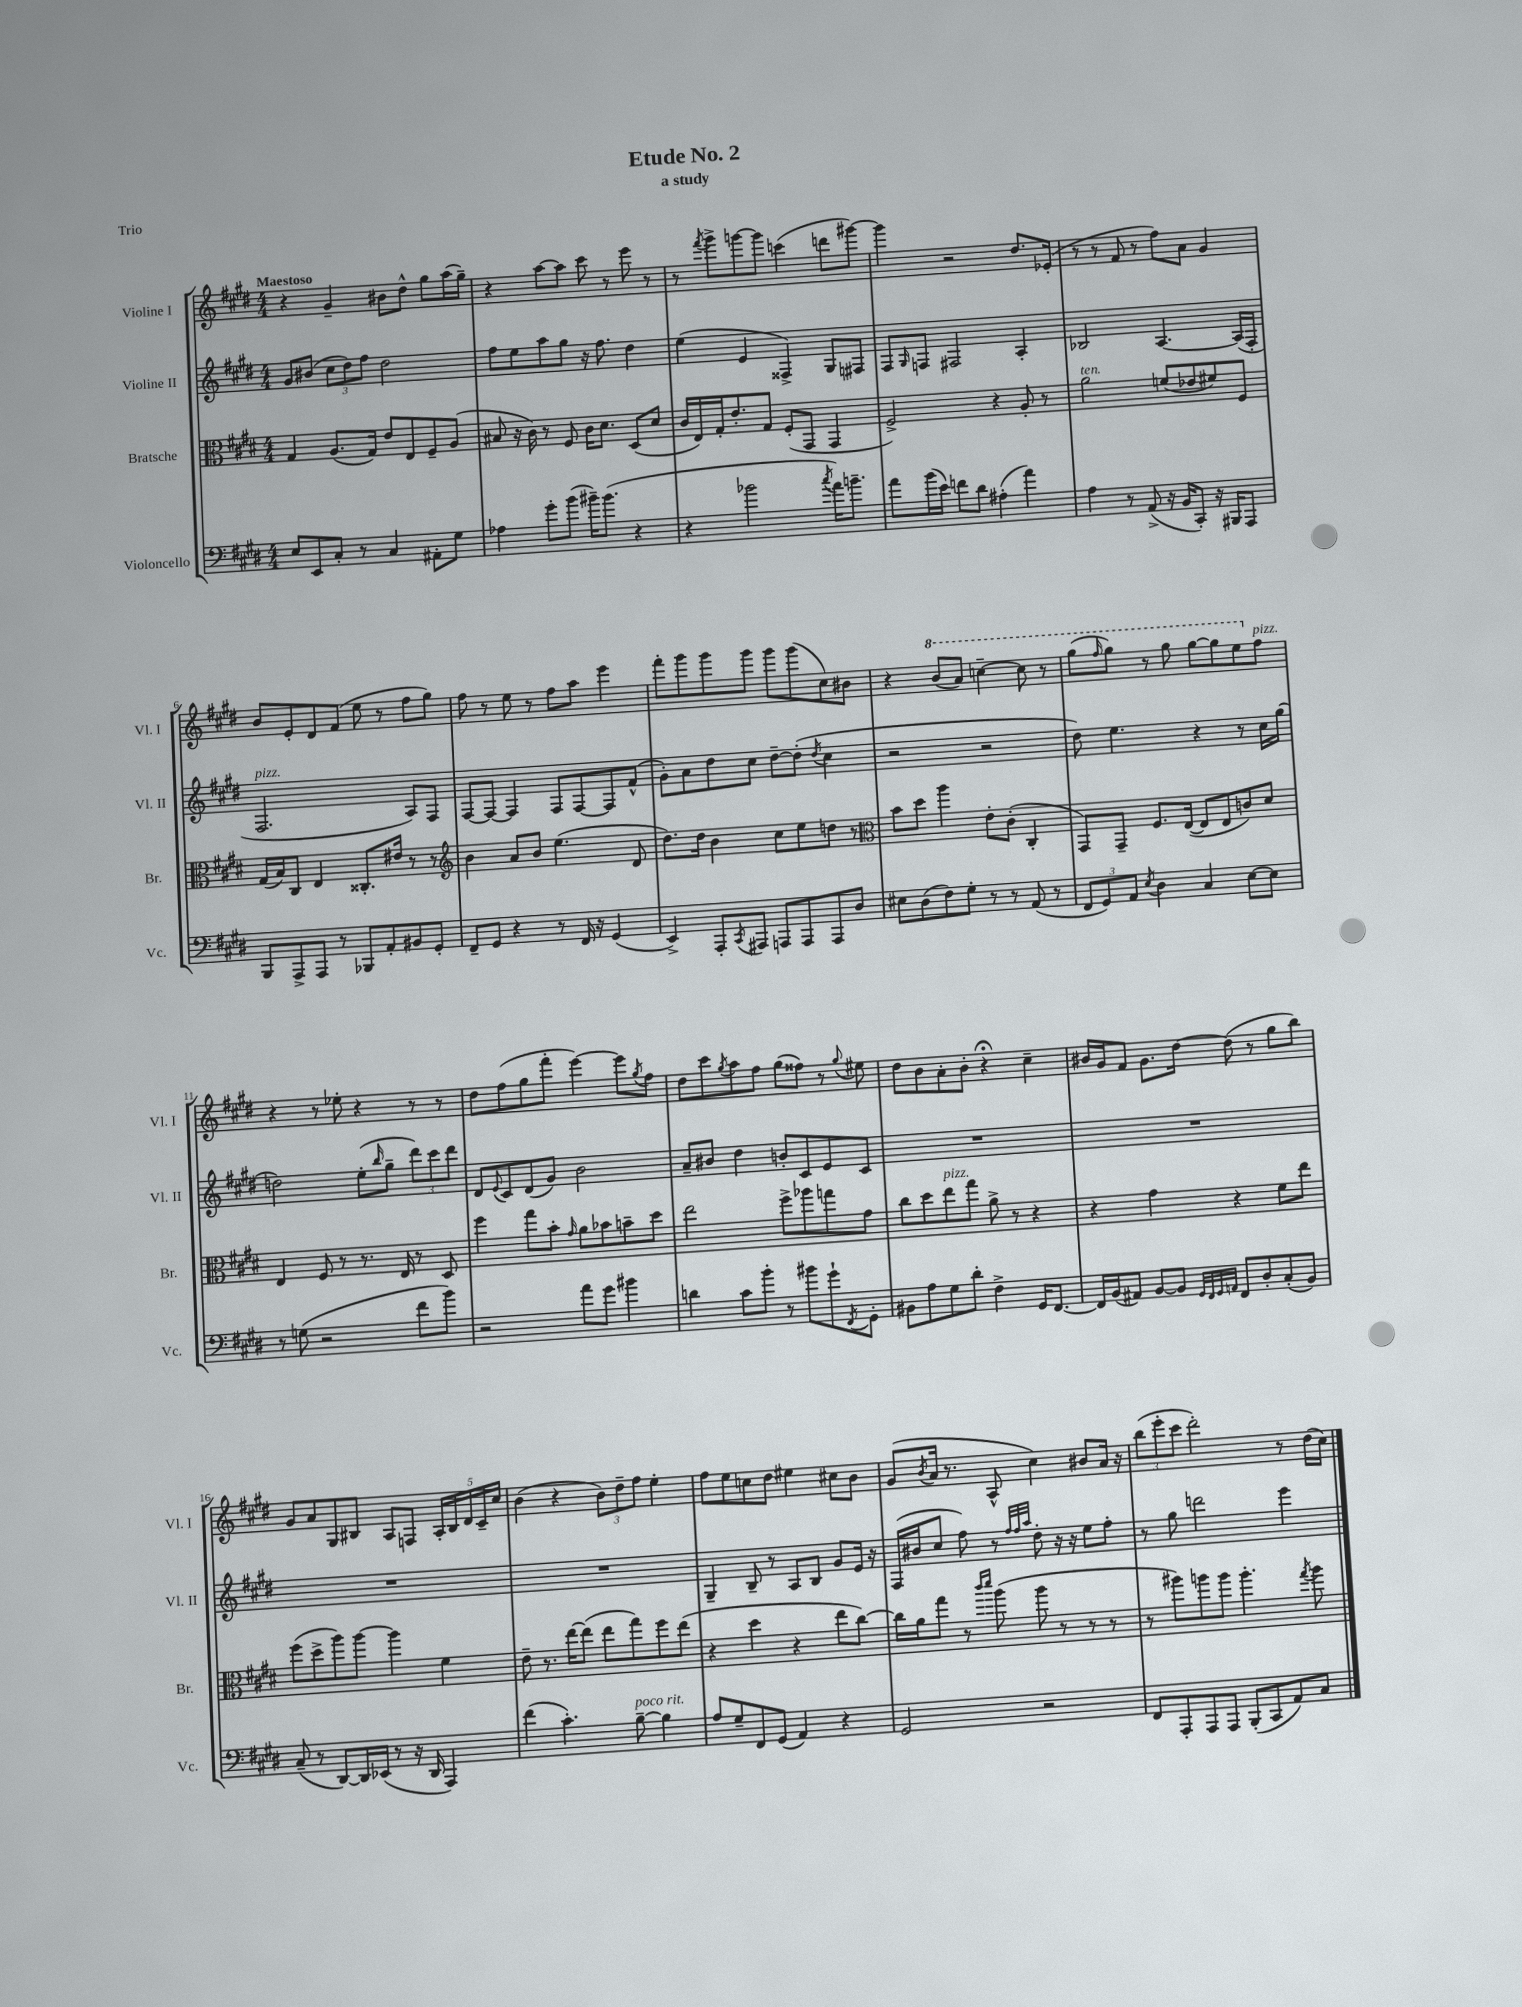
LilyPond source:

\header { title = "Etude No. 2" subtitle = "a study" piece = "Trio" }
<<
\new StaffGroup <<
\new Staff = "s0" \with { instrumentName = "Violine I" shortInstrumentName = "Vl. I" } {
    \clef treble \key e \major \numericTimeSignature \time 4/4 \tempo "Maestoso"
    r4 gis'4-- bis'8 dis''8-^ gis''8 a''16( gis''16--) |
    r4 a''8~ a''8 cis'''8 r8 e'''8 r8 |
    r8 \acciaccatura { fis'''8 } gis'''8-> g'''8~ g'''8 c'''4( d'''8 gis'''8~) |
    gis'''4 r2 dis''8. ees'16-.( |
    r8 r8 fis'8 r8 fis''8) a'8 gis'4 |
    b'8 e'8-. dis'8 fis'8( e''8 r8 fis''8 gis''8) |
    fis''8 r8 e''8 r8 fis''8 a''8 e'''4 |
    fis'''8-. gis'''8 gis'''8 gis'''8 gis'''8 gis'''8( cis''8) bis'8 |
    r4 \ottava #1 b''8( a''8) c'''4~-- c'''8 r8 |
    gis'''8( \grace { fis'''16 } gis'''8) r8 gis'''8 gis'''8~ gis'''8 e'''8 \ottava #0 fis''8^\markup { \italic "pizz." } |
    r4 r8 ees''8-. r4 r8 r8 |
    dis''8 fis''8( gis''8 fis'''8-. e'''4~) e'''8 \acciaccatura { gis''8 } fis''8 |
    dis''8 cis'''8 \acciaccatura { gis''8 } a''8 fis''8 gis''8( fisis''8) r8 \appoggiatura { gis''8 } eis''8 |
    dis''8 b'8 a'8-. b'8-. r4\fermata cis''4-- |
    bis'16 gis'16 fis'8 gis'8. dis''16~ dis''8( r8 gis''8 b''8) |
    gis'8 a'8 gis8 bis8 a8 f8 \tuplet 5/4 { a16-. bis16 dis'16 cis'16-- cis''16 } |
    b'4( r4 \tuplet 3/2 { b'8) dis''8-- fis''8 } e''4-. |
    fis''8 e''8 c''8 dis''8 eis''4 cis''8 b'8 |
    gis'8( \acciaccatura { b'8 } a'16 r8. a8-^ cis''4) bis'8 a'16 r16 |
    \tuplet 3/2 { b''8( e'''8-. cis'''8 } dis'''2-.) r8 dis''16( cis''16) \bar "|." |
}
\new Staff = "s1" \with { instrumentName = "Violine II" shortInstrumentName = "Vl. II" } {
    \clef treble \key e \major \numericTimeSignature \time 4/4
    gis'8 bis'8( \tuplet 3/2 { cis''8 dis''8) fis''8 } dis''2 |
    fis''8 e''8 a''8 gis''8 r16 fis''8. dis''4 |
    e''4( e'4 fisis4->) gis8 fis8 |
    fis8 \grace { gis16 } f8 fis2 a4-. |
    bes2 a4.~ a16( fis16-. |
    fis2.^\markup { \italic "pizz." } a8) fis8 |
    fis8~ fis8~ fis4 fis8 fis8~ fis8 fis'8-^( |
    gis'8-.) a'8 dis''8 cis''8 dis''8~-- dis''8-.( \acciaccatura { dis''8 } cis''4 |
    r2 r2 |
    dis''8) e''4. r4 r8 cis''16 gis''16( |
    d''2) e''8-.( \grace { b''16 } gis''8-- \tuplet 3/2 { dis'''8) cis'''8 dis'''8 } |
    dis'8 \appoggiatura { e'8 } cis'8 dis'8( gis'8) b'2 |
    a'8-- bis'8 dis''4 b'8-. cis'8 e'8 cis'8 |
    R1 |
    R1 |
    R1 |
    R1 |
    gis4-- b8-- r8 a8 b8 gis'8 e'16 r16 |
    fis16( bis'16 cis''8 fis''8) r8 \grace { fis''32 fis''32 a''32 } dis''8-. r16 r16 e''8 fis''8-. |
    r8 gis''8 d'''2 e'''4 \bar "|." |
}
\new Staff = "s2" \with { instrumentName = "Bratsche" shortInstrumentName = "Br." } {
    \clef alto \key e \major \numericTimeSignature \time 4/4
    gis4 a8.( gis16) e'8 e8 fis8-- a8( |
    bis8 r16 cis'16) r8 fis8 cis'16 dis'8. dis8( dis'8 |
    cis'16 e16) gis16-. e'8.-. gis8 fis8-.( gis,8 gis,4 |
    fis2->) r4 a8-. r8 |
    a'2^\markup { \italic "ten." } f'8( ees'8 fis'8) fis8 |
    gis16( b16) cis8 e4 cisis8.-. eis'16 r8 r8 |
    \clef treble b'4 a'8 b'8 e''4.( dis'8 |
    dis''8.) dis''16 b'4 cis''8 e''8 d''8 r8 |
    \clef alto b'8 dis''8 a''4 e'8-. cis'8-.( cis4-. |
    gis,8) gis,8-- fis8. e16~( e8 e8 c'8) dis'8 |
    e4 fis8 r8 r8. e16 r8 dis8 |
    fis''4 gis''8 b'8-. \grace { gis'16 } a'8 bes'8 b'8-- dis''8 |
    e''2 fis''8-> aes''8 g''8 gis'8 |
    cis''8 dis''8 e''8^\markup { \italic "pizz." } gis''8 a'8-> r8 r4 |
    r4 gis'4 r4 fis'8 e''8 |
    fis''8( dis''8-> a''8) a''8~ a''4 fis'4 |
    e'8-- r8. e''16~ e''8( e''8 gis''8) fis''8 e''8( |
    r4 dis''4 r4 e''8 cis''8~) |
    cis''16 a'16 gis''8 r8 \grace { cis'''16 dis'''16 } a''8( a''8 r8 r8 r8 |
    r8 ais''8) a''8 a''8 a''4.-. \acciaccatura { gis''8 } a''8 \bar "|." |
}
\new Staff = "s3" \with { instrumentName = "Violoncello" shortInstrumentName = "Vc." } {
    \clef bass \key e \major \numericTimeSignature \time 4/4
    e8 e,8 cis8-. r8 cis4 ais,8-. gis8 |
    aes4 gis'8-. b'8( bis'16--) bis'8.( r4 |
    r4 bes'2 \acciaccatura { cis''8 } a'16) b'8.-- |
    a'8 b'16( e'16) f'8 dis'8 ais4-.( a'4) |
    a4 r8 a,8->( r16 b,16 cis,8-.) r16 bis,,16 a,,8 |
    b,,8 a,,8-> a,,8 r8 bes,,8 a,8-. bis,8 gis,8-. |
    fis,8-- gis,8 r4 r8 fis,16 r16 gis,4( |
    e,4->) a,,8-. \acciaccatura { cis,8 } ais,,8 a,,8 a,,8 a,,8 dis8 |
    eis8 dis8( fis8) gis8-. r8 r8 a,8( r8 |
    \tuplet 3/2 { fis,8 gis,8) a,8 } \acciaccatura { e8 } dis4 cis4 e8~ e8 |
    r8 g8( r2 fis'8 b'8) |
    r2 a'8 gis'8 bis'4 |
    d'4 cis'8 b'8-. r8 bis'8 gis'8-! \acciaccatura { fis,8 } gis,8-. |
    bis,8 a8 gis8 dis'8-. fis4-> gis,16 fis,8.~ |
    fis,16 b,16( ais,8) b,8~ b,8 \grace { gis,32 fis,32 gis,32 a,32 } fis,8 dis8-. cis8-.( b,8) |
    cis8--( r8 dis,8~) dis,16 ees,16( r8 r16 dis,16 a,,4) |
    fis'4( cis'4.-.) b8~--^\markup { \italic "poco rit." } b4 |
    a8 gis8-- fis,8 gis,8( a,4) r4 |
    gis,2 r2 |
    fis,8 a,,8-. a,,8 a,,8 b,,8-.( cis,8 a,8) cis8 \bar "|." |
}
>>
>>
